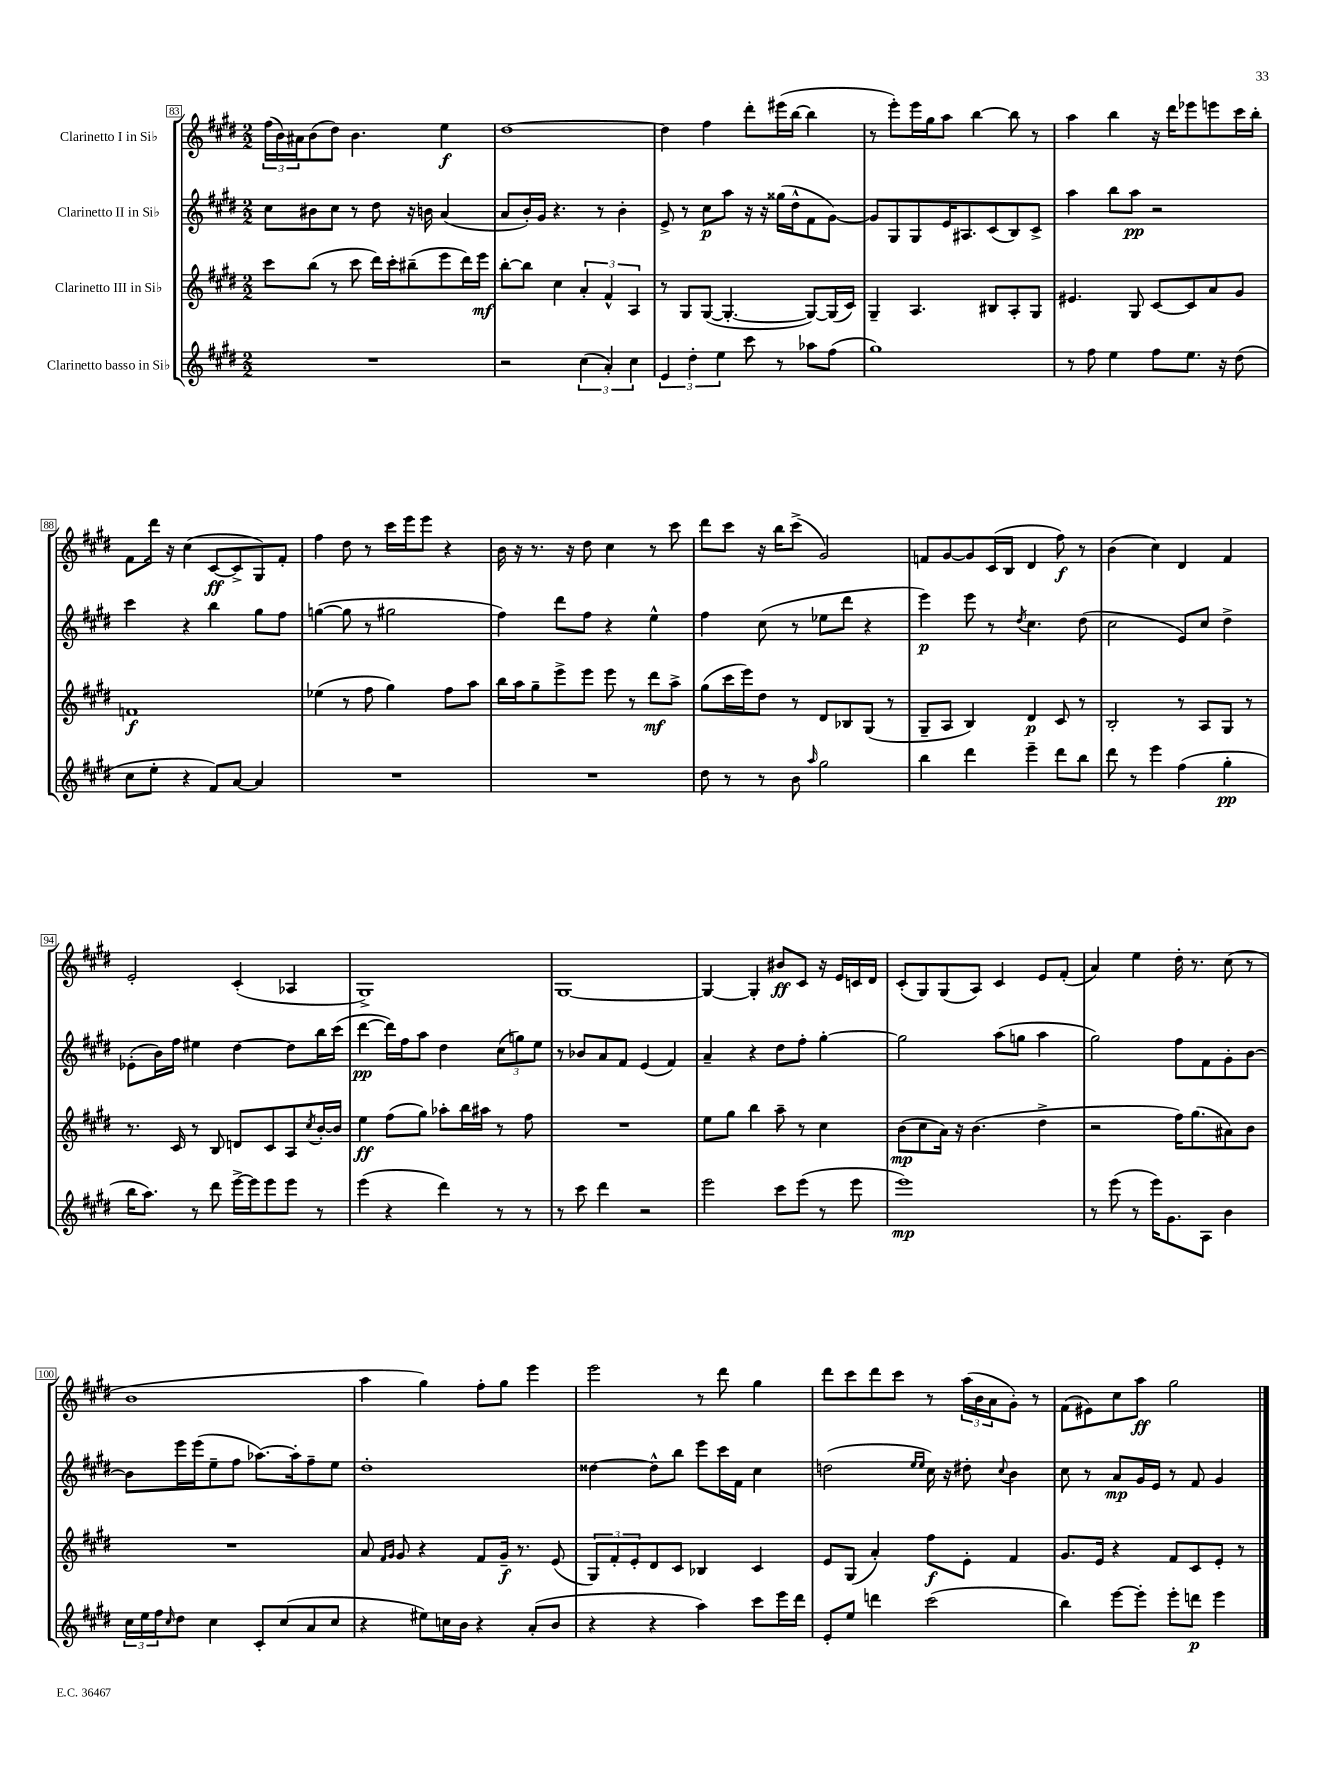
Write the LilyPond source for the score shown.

<<
\new StaffGroup <<
\new Staff = "s0" \with { instrumentName = "Clarinetto I in Sib" } {
    \clef treble \key e \major \numericTimeSignature \time 2/2
    \tuplet 3/2 { fis''16( b'16) ais'16 } b'8( dis''8) b'4. e''4\f |
    dis''1~ |
    dis''4 fis''4 dis'''8-. eis'''16( b''16~ b''4 |
    r8 e'''8-.) e'''16 gis''16 a''8 b''4~ b''8 r8 |
    a''4 b''4 r16 dis'''16 ees'''8 e'''8 cis'''16 b''16-. |
    fis'8 dis'''16 r16 cis''4( cis'8~\ff cis'8-> gis8) fis'8-. |
    fis''4 dis''8 r8 cis'''16 e'''16 e'''8 r4 |
    b'16 r16 r8. r16 dis''8 cis''4 r8 cis'''8 |
    dis'''8 cis'''8 r16 b''16 cis'''8->( gis'2) |
    f'8 gis'8~ gis'8 cis'16( b16 dis'4 fis''8\f) r8 |
    b'4( cis''4) dis'4 fis'4 |
    e'2-. cis'4-.( aes4 |
    gis1->) |
    gis1~ |
    gis4~ gis4-. bis'8\ff cis'8 r16 e'16 c'16 dis'16 |
    cis'8-.( gis8) gis8( a8) cis'4 e'8 fis'8-.( |
    a'4) e''4 dis''16-. r8. cis''8( r8 |
    b'1 |
    a''4 gis''4) fis''8-. gis''8 e'''4 |
    e'''2 r8 dis'''8 gis''4 |
    dis'''8 cis'''8 dis'''8 cis'''8 r8 \tuplet 3/2 { a''16( b'16 a'16 } gis'8-.) r8 |
    fis'8( eis'8) cis''8 a''8\ff gis''2 \bar "|." |
}
\new Staff = "s1" \with { instrumentName = "Clarinetto II in Sib" } {
    \clef treble \key e \major \numericTimeSignature \time 2/2
    cis''8 bis'8 cis''8 r8 dis''8 r16 b'16 a'4( |
    a'8 b'16-.) gis'16 r4. r8 b'4-. |
    e'8-> r8 cis''8\p a''8 r16 r16 gisis''16( dis''16-^ fis'8 gis'8~) |
    gis'8 gis8 gis8 e'16 ais8. cis'8( b8) cis'8-> |
    a''4 b''8 a''8\pp r2 |
    cis'''4 r4 b''4 gis''8 fis''8 |
    g''4~( g''8 r8 gis''2 |
    fis''4) dis'''8 fis''8 r4 e''4-^ |
    fis''4 cis''8( r8 ees''8 dis'''8 r4 |
    e'''4\p) e'''8 r8 \acciaccatura { dis''8 } cis''4. dis''8( |
    cis''2 e'8) cis''8 dis''4-> |
    ees'8-.( b'16) fis''16 eis''4 dis''4~ dis''8 b''16 cis'''16( |
    dis'''4~\pp dis'''16) fis''16 a''8 dis''4 \tuplet 3/2 { cis''8( g''8) e''8 } |
    r8 bes'8 a'8 fis'8 e'4( fis'4) |
    a'4-- r4 dis''8 fis''8-. gis''4~-. |
    gis''2 a''8( g''8 a''4 |
    gis''2) fis''8 fis'8 gis'8-. b'8~ |
    b'8 e'''16 e'''16( e''8-- fis''8 aes''8.~) aes''16-. fis''8-- e''8 |
    dis''1-. |
    disis''4~ disis''8-^ b''8 e'''8 cis'''16 fis'16 cis''4 |
    d''2( \grace { e''16 e''16 } cis''16) r16 dis''8-. \appoggiatura { cis''8 } b'4 |
    cis''8 r8 a'8\mp gis'16 e'16 r8 fis'8 gis'4 \bar "|." |
}
\new Staff = "s2" \with { instrumentName = "Clarinetto III in Sib" } {
    \clef treble \key e \major \numericTimeSignature \time 2/2
    cis'''8 b''8( r8 cis'''8 dis'''16) cis'''16-. bis''8--( e'''8 dis'''16) e'''16\mf |
    b''8~-. b''8 cis''4 \tuplet 3/2 { a'4-. fis'4-^ a4 } |
    r8 gis8 gis8~( gis4.~-. gis8~) gis16( cis'16) |
    gis4-- a4. bis8 a8-. gis8 |
    eis'4. gis8 cis'8~ cis'8 a'8 gis'8 |
    f'1\f |
    ees''4( r8 fis''8 gis''4) fis''8 a''8 |
    b''16 a''16 gis''8-- e'''8-> e'''8 e'''8 r8 dis'''8\mf a''8-> |
    gis''8( cis'''16 e'''16) dis''8 r8 dis'8 bes8 gis8( r8 |
    gis8-- a8 b4) dis'4\p cis'8 r8 |
    b2-. r8 a8 gis8 r8 |
    r8. cis'16 r8 b8 d'8 cis'8 a8 \acciaccatura { cis''8 } b'16~-. b'16 |
    e''4\ff fis''8( gis''8) aes''8-. b''16 ais''16 r8 fis''8 |
    R1 |
    e''8 gis''8 b''4 a''8-- r8 cis''4 |
    b'8\mp( cis''8 a'16) r16 b'4.( dis''4-> |
    r2 fis''16) gis''8.( ais'8) b'8 |
    R1 |
    a'8 \grace { fis'16 gis'16 } gis'8 r4 fis'8 gis'16--\f r8. e'8( |
    \tuplet 3/2 { gis8) fis'8-. e'8-. } dis'8 cis'8 bes4 cis'4 |
    e'8 gis8( a'4-.) fis''8\f e'8-. fis'4 |
    gis'8. e'16 r4 fis'8 cis'8 e'8-. r8 \bar "|." |
}
\new Staff = "s3" \with { instrumentName = "Clarinetto basso in Sib" } {
    \clef treble \key e \major \numericTimeSignature \time 2/2
    R1 |
    r2 \tuplet 3/2 { cis''4( a'4-.) cis''4 } |
    \tuplet 3/2 { e'4 dis''4-. e''4 } cis'''8 r8 aes''8 fis''8( |
    gis''1) |
    r8 fis''8 e''4 fis''8 e''8. r16 dis''8( |
    cis''8 e''8-. r4 fis'8) a'8~ a'4 |
    R1 |
    R1 |
    dis''8 r8 r8 b'8 \grace { a''16 } gis''2 |
    b''4 dis'''4 e'''4-- dis'''8 b''8 |
    dis'''8 r8 e'''4 fis''4( gis''4-.\pp |
    b''16 a''8.) r8 dis'''8 e'''16~-> e'''16 e'''8 e'''8 r8 |
    e'''4( r4 dis'''4) r8 r8 |
    r8 cis'''8 dis'''4 r2 |
    e'''2 cis'''8 e'''8( r8 e'''8 |
    e'''1\mp) |
    r8 e'''8( r8 e'''16) gis'8. a8 b'4 |
    \tuplet 3/2 { cis''16 e''16 fis''16 } \grace { cis''16 } dis''8 cis''4 cis'8-. cis''8( a'8 cis''8 |
    r4 eis''8) c''16 b'16 r4 a'8-.( b'8 |
    r4 r4 a''4) cis'''8 e'''16 dis'''16 |
    e'8-. e''8 d'''4 cis'''2( |
    b''4) e'''8~ e'''8-. e'''8-. d'''8\p e'''4 \bar "|." |
}
>>
>>
\layout { \context { \Score currentBarNumber = #83 \override BarNumber.stencil = #(make-stencil-boxer 0.1 0.3 ly:text-interface::print) } }
